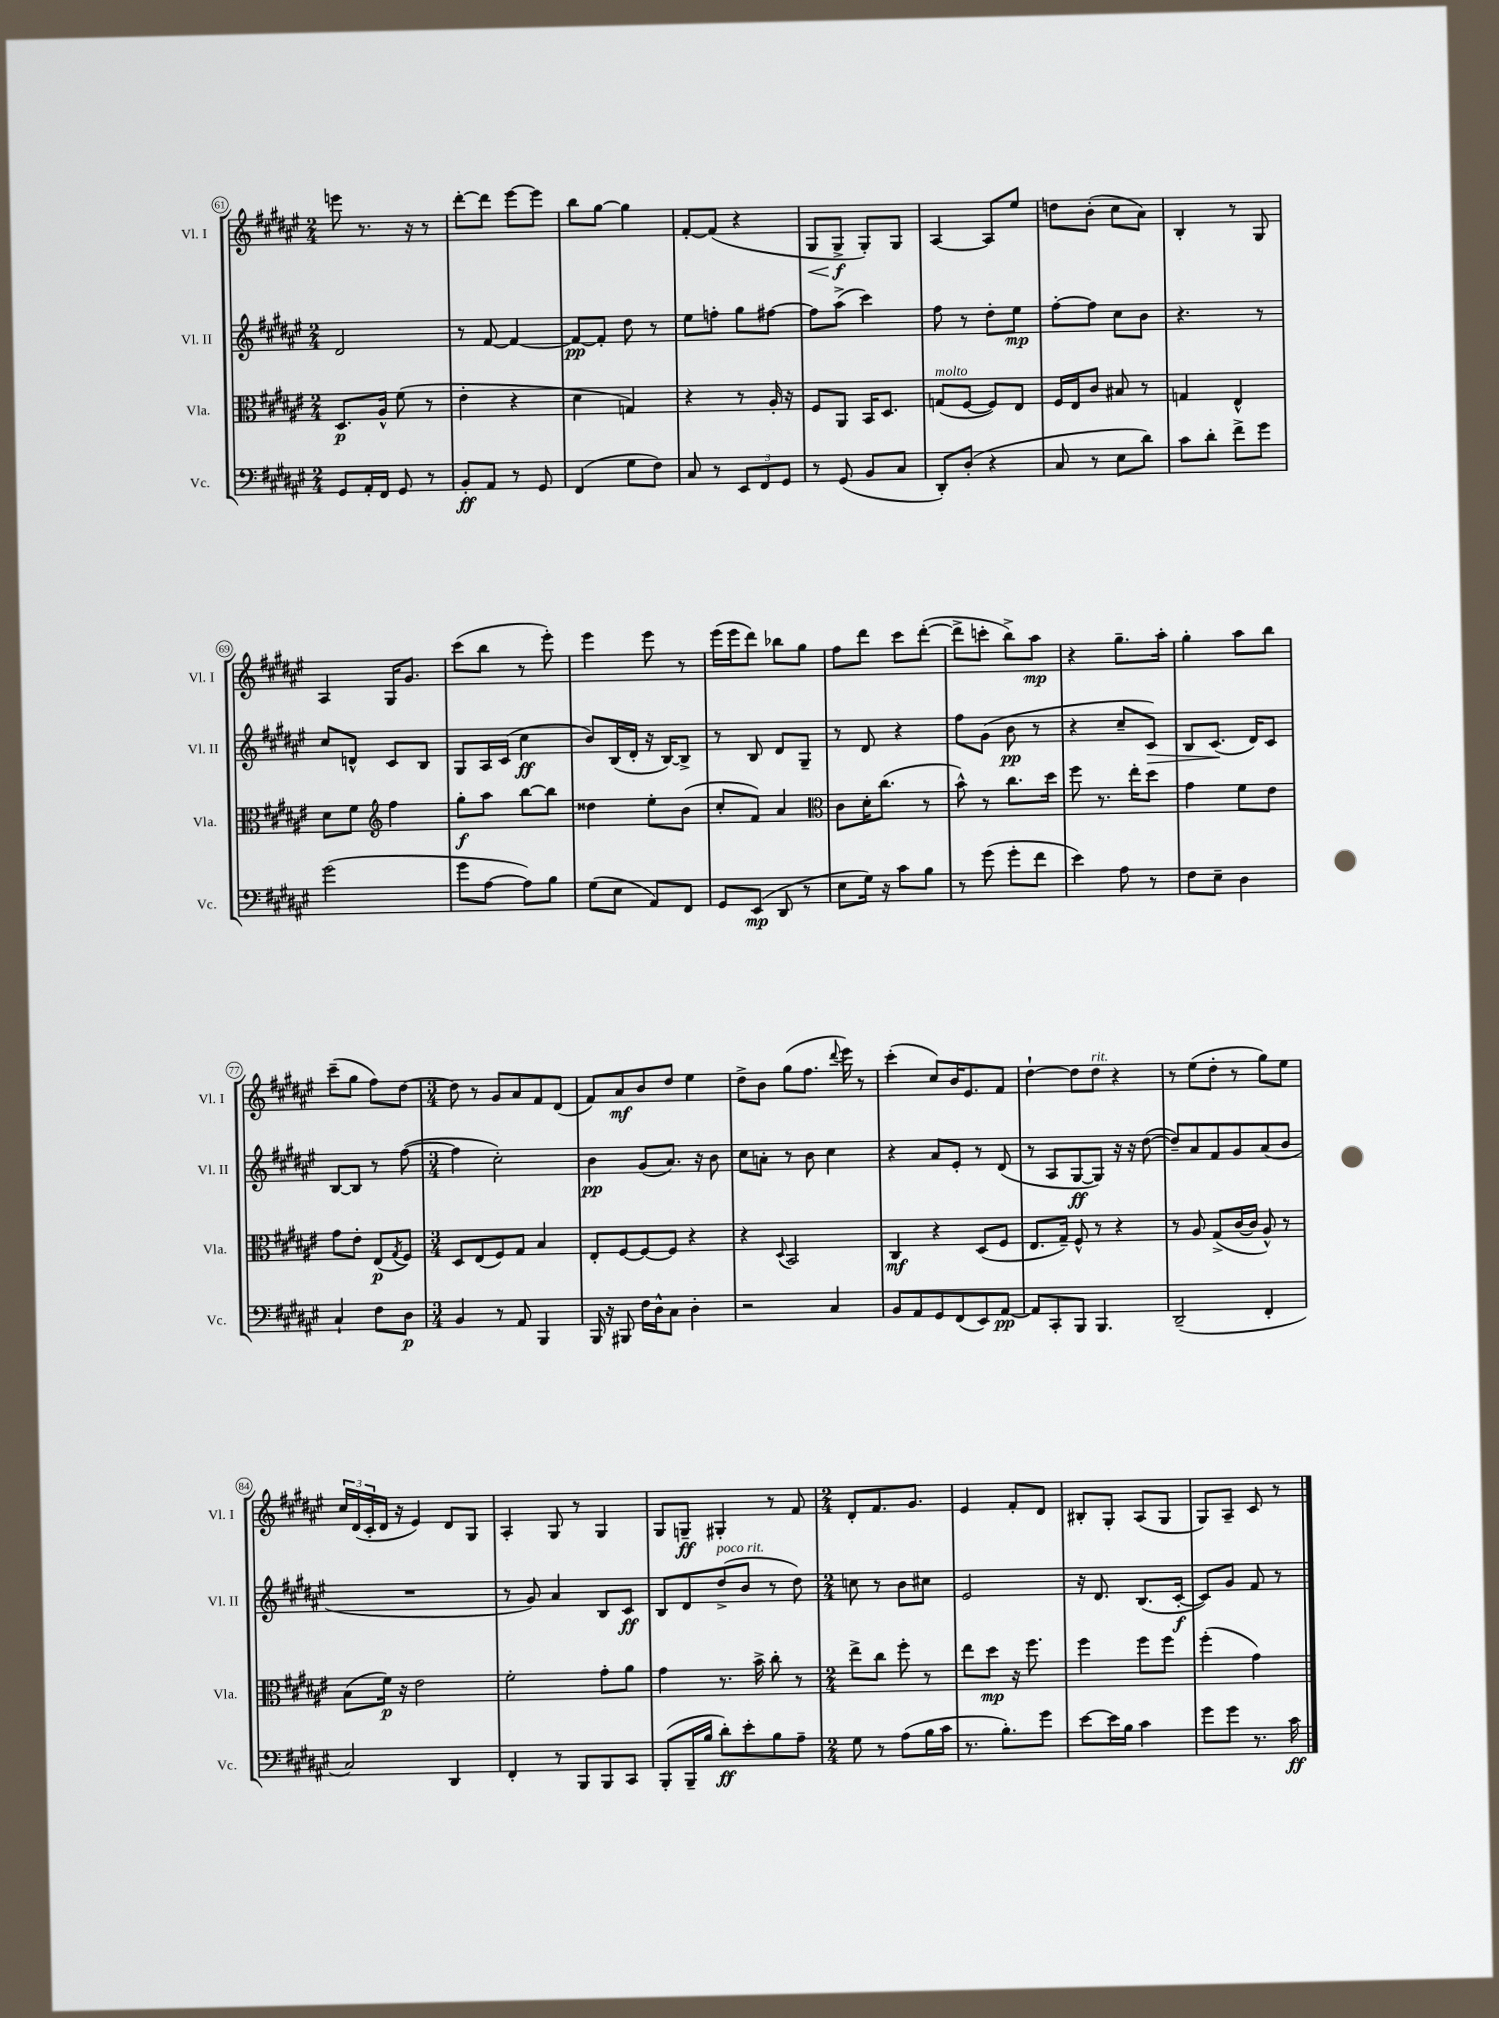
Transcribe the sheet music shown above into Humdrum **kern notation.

**kern	**kern	**kern	**kern
*staff4	*staff3	*staff2	*staff1
*clefF4	*clefC3	*clefG2	*clefG2
*k[f#c#g#d#a#e#]	*k[f#c#g#d#a#e#]	*k[f#c#g#d#a#e#]	*k[f#c#g#d#a#e#]
*M2/4	*M2/4	*M2/4	*M2/4
8GG#	8.D#	2d#	8eee
16AA#'	.	.	8.r
16FF#	16A#^^	.	.
8GG#	(8f#	.	.
.	.	.	16r
8r	8r	.	8r
=	=	=	=
8BB'	4e#'	8r	[8ddd#'
8AA#	.	[8f#	8ddd#]
8r	4r	4f#_	[8eee#
8GG#	.	.	8eee#]
=	=	=	=
(4FF#	4d#	8f#_	8bb
.	.	8f#']	[8gg#
8G#	4G)	8dd#	4gg#]
8F#)	.	8r	.
=	=	=	=
8C#	4r	8ee#	[8f#'
8r	.	8ff'	(8f#]
12EE#	8r	8gg#	4r
12FF#	.	.	.
.	16A#'	[8ff#	.
12GG#	.	.	.
.	16r	.	.
=	=	=	=
8r	8F#	8ff#]	8G#
(8GG#	8AA#	(8aa#^	8G#^
8BB	16BB	4ccc#)	8G#')
.	8.D#	.	.
8C#	.	.	8G#
=	=	=	=
8DD#')	(8G	8ff#	[4A#
(8D#'	[8F#	8r	.
4r	8F#])	8dd#'	8A#]
.	8E#	8ee#	8ee#
=	=	=	=
8C#	16F#	[8ff#'	8dd
.	16E#	.	.
8r	8c#	8ff#]	(8b'
8E#	8B#	8cc#	8cc#
8d#)	8r	8b	8a#)
=	=	=	=
8c#	4G	4.r	4B'
8d#'	.	.	.
8f#^	4E#^^	.	8r
8g#	.	8r	8G#
=	=	=	=
(2g#	8d#	8cc#	4A#
.	8f#	8d^^	.
*	*clefG2	*	*
.	4ff#	8c#	16G#
.	.	.	8.g#
.	.	8B	.
=	=	=	=
8g#	8gg#'	8G#	(8ccc#
[8A#	8aa#	16A#	8bb
.	.	(16c#	.
8A#])	[8bb	4cc#	8r
8B	8bb]	.	8eee#')
=	=	=	=
(8G#	4dd##	8b)	4eee#
8E#	.	(16B	.
.	.	16d#'	.
8AA#)	8ee#'	16r	8eee#
.	.	[16B)	.
8FF#	(8b	8B^]	8r
=	=	=	=
8GG#	8cc#'	8r	(16eee#
.	.	.	16eee#
(8EE#	8f#)	8B	8ddd#)
8DD#	4a#	8d#	8bb-
8r	.	8G#~	8gg#
=	=	=	=
*	*clefC3	*	*
8E#	8c#	8r	8ff#
16G#)	16d#'	8d#	8ddd#
16r	(8.cc#	.	.
8c#	.	4r	8ccc#
8B	8r	.	([8ddd#'
=	=	=	=
8r	8b^^)	8ff#	8ddd#^]
(8g#	8r	(8g#	8ccc'
8g#'	8.cc#	8b	8bb^)
8f#	.	8r	8aa#
.	16dd#	.	.
=	=	=	=
4e#)	8ff#	4r	4r
.	8.r	.	.
8A#	.	8cc#~	8.gg#~
.	16ee#'	.	.
8r	8dd#	8c#)	.
.	.	.	16aa#'
=	=	=	=
8F#	4g#	8B	4gg#'
8E#~	.	(8.c#	.
4D#	8f#	.	8aa#
.	.	16d#)	.
.	8e#	8c#	8bb
=	=	=	=
4C#`	8g#	[8B	(8ccc#~
.	8e#'	8B]	8gg#
8F#	(8E#	8r	8ff#)
.	8qG#	.	.
8D#	8F#)	([8ff#	[8dd#
=	=	=	=
*M3/4	*M3/4	*M3/4	*M3/4
4BB	8D#	4ff#]	8dd#]
.	(8E#	.	8r
8r	8F#)	2cc#')	8g#
8AA#	8G#	.	8a#
4BBB	4B	.	8f#
.	.	.	(8d#
=	=	=	=
16BBB	8E#'	4b	8f#)
16r	.	.	.
8BBB#	[8F#	.	8a#
16F#	8F#_	(8g#	8b
16D#^^	.	.	.
8C#	8F#]	8.a#)	8dd#
4D#'	4r	.	4ee#
.	.	16r	.
.	.	8b	.
=	=	=	=
2r	4r	8cc#	8dd#^
.	.	8a'	8b
.	8qqD#	.	.
.	2BB	8r	(8gg#
.	.	8b	8.ff#
4C#	.	4cc#	.
.	.	.	8qqddd#
.	.	.	16eee#)
.	.	.	8r
=	=	=	=
8BB	4C#	4r	(4ccc#'
8AA#	.	.	.
8GG#	4r	8a#	8cc#)
(8FF#	.	8e#'	16b
.	.	.	8.e#
8EE#)	(8D#	8r	.
[8AA#	8F#	(8d#	8f#
=	=	=	=
8AA#]	8.E#	8r	[4dd#`
8CC#'	.	8A#	.
.	16G#~)	.	.
8BBB	8F#^^	[8G#	8dd#]
4.BBB	8r	8G#])	8dd#
.	4r	16r	4r
.	.	16r	.
.	.	([8dd#	.
=	=	=	=
(2DD#~	8r	8dd#~])	8r
.	8A#	8a#	(8ee#
.	(8G#^	8f#	8dd#'
.	[16c#	8g#	8r
.	16c#]	.	.
4FF#'	8A#^^)	(8a#	8gg#)
.	8r	8b	8ee#
=	=	=	=
2C#)	(8B	2.r	24cc#
.	.	.	(24d#
.	.	.	24c#'
.	16f#)	.	16d#
.	16r	.	16r
.	2e#	.	4e#)
4DD#	.	.	8d#
.	.	.	8G#
=	=	=	=
4FF#'	2f#'	8r	4A#'
.	.	8g#)	.
8r	.	4a#	8G#
8BBB	.	.	8r
8BBB	8g#'	8B	4G#
8CC#	8a#	8c#	.
=	=	=	=
(8BBB'	4g#	8B	8G#
16BBB~	.	8d#	8G~
16B	.	.	.
8d#')	8.r	(8dd#^	4G#'
8e#'	.	8b	.
.	16b^	.	.
8B	8cc#'	8r	8r
8A#~	8r	8dd#)	8f#
=	=	=	=
*M2/4	*M2/4	*M2/4	*M2/4
8G#	8ee#^	8cc	8d#'
8r	8cc#	8r	8.f#
(8A#	8ff#'	8b	.
.	.	.	8.g#
16B	8r	8cc#	.
16c#	.	.	.
=	=	=	=
8.r	8ee#	2e#	4e#
.	8dd#	.	.
8.B')	.	.	.
.	16r	.	8f#'
.	8.ff#	.	.
8g#	.	.	8d#
=	=	=	=
[8e#	4ff#	16r	8B#'
.	.	8.d#	.
16e#]	.	.	8G#'
16B	.	.	.
4c#	8ff#	(8.B	(8A#
.	8ff#	.	8G#
.	.	[16c#'	.
=	=	=	=
8g#	(4ff#'	8c#])	8G#)
8g#	.	8g#	8A#~
8.r	4g#)	8f#	8c#
.	.	8r	8r
16c#	.	.	.
==	==	==	==
*-	*-	*-	*-
